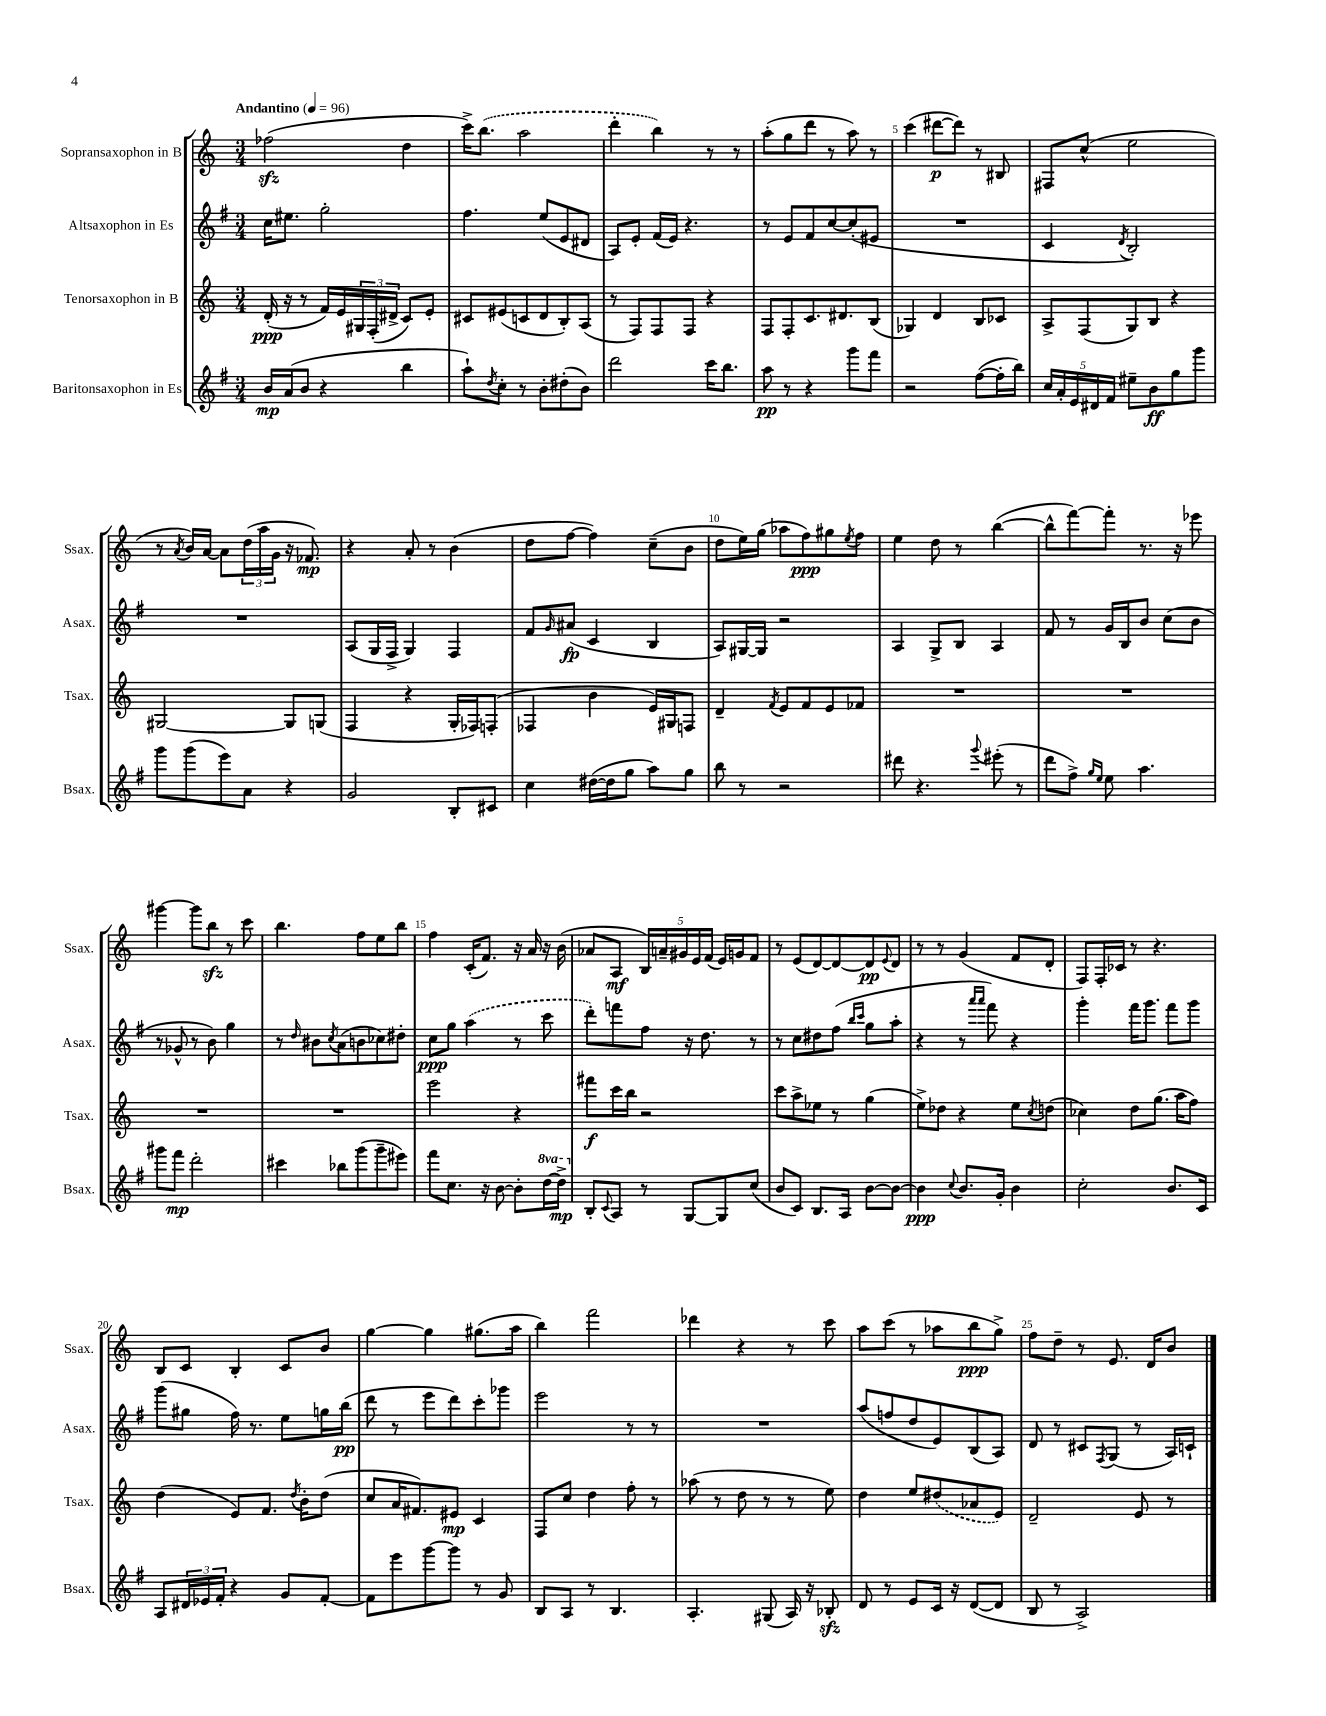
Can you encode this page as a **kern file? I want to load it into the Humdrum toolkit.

**kern	**dynam	**kern	**dynam	**kern	**dynam	**kern	**dynam
*part4	*part4	*part3	*part3	*part2	*part2	*part1	*part1
*staff4	*staff4	*staff3	*staff3	*staff2	*staff2	*staff1	*staff1
*I"Baritonsaxophon in Es	*	*I"Tenorsaxophon in B	*	*I"Altsaxophon in Es	*	*I"Sopransaxophon in B	*
*I'Bsax.	*	*I'Tsax.	*	*I'Asax.	*	*I'Ssax.	*
*clefG2	*	*clefG2	*	*clefG2	*	*clefG2	*
*k[f#]	*	*k[]	*	*k[f#]	*	*k[]	*
*M3/4	*	*M3/4	*	*M3/4	*	*M3/4	*
*MM96	*	*MM96	*	*MM96	*	*MM96	*
=1	=1	=1	=1	=1	=1	=1	=1
!	!	!	!	!	!	!LO:TX:a:B:t=Andantino	!
16b/LL	mp	(16d'/	ppp	16cc\KL	.	(2ff-Xzz\	.
(16a/J	.	16r	.	8.ee#X\J	.	.	.
8b/J	.	8r	.	.	.	.	.
4r	.	16f/LL)	.	2gg'\	.	.	.
.	.	16e/	.	.	.	.	.
.	.	24G#X/	.	.	.	.	.
.	.	(24F'/	.	.	.	.	.
.	.	24d#X^/JJ	.	.	.	.	.
4bb\	.	8c/L)	.	.	.	4dd\	.
.	.	8e'/J	.	.	.	.	.
=2	=2	=2	=2	=2	=2	=2	=2
8aa`\L)	.	8c#X/L	.	4.ff#\	.	16ccc^\KL)	.
.	.	.	.	.	.	(8.bb\J	.
8qdd/	.	.	.	.	.	.	.
8cc'\J	.	(8e#X/	.	.	.	.	.
8r	.	8cn/	.	.	.	2aa\	.
8b'\L	.	8d/	.	(8ee/L	.	.	.
(8dd#X'\	.	8B'/)	.	8e/	.	.	.
8b\J)	.	(8A/J	.	8d#X/J	.	.	.
=3	=3	=3	=3	=3	=3	=3	=3
2ddd\	.	8r	.	8A/L)	.	4ddd'\	.
.	.	8F/L)	.	8e'/J	.	.	.
.	.	8F/	.	(16f#/LL	.	4bb\)	.
.	.	.	.	16e/JJ)	.	.	.
.	.	8F/J	.	4.r	.	.	.
16ccc\KL	.	4r	.	.	.	8r	.
8.bb\J	.	.	.	.	.	.	.
.	.	.	.	.	.	8r	.
=4	=4	=4	=4	=4	=4	=4	=4
8aa\	pp	8F/L	.	8r	.	(8aa'\L	.
8r	.	8F'/	.	8e/L	.	8gg\	.
4r	.	8.c/	.	8f#/	.	8ddd\J	.
.	.	.	.	[8cc/	.	8r	.
.	.	8.d#X/	.	.	.	.	.
8ggg\L	.	.	.	(8cc'/]	.	8aa\)	.
8fff#\J	.	(8B/J	.	8e#X/J	.	8r	.
=5	=5	=5	=5	=5	=5	=5	=5
2r	.	4G-X/)	.	2.r	.	(4ccc\	.
.	.	4d/	.	.	.	[8ddd#X\L	p
.	.	.	.	.	.	8ddd#\J])	.
([8ff#\L	.	8B/L	.	.	.	8r	.
16ff#'\L]	.	8c-X/J	.	.	.	8B#X/	.
16bb\JJ)	.	.	.	.	.	.	.
=6	=6	=6	=6	=6	=6	=6	=6
20cc/LL	.	8A^/L	.	4c/	.	8F#X/L	.
20a'/	.	.	.	.	.	.	.
20e/	.	.	.	.	.	.	.
.	.	(8F/	.	.	.	(8cc^^/J	.
20d#X/	.	.	.	.	.	.	.
20f#/JJ	.	.	.	.	.	.	.
.	.	.	.	8qd/	.	.	.
8ee#X~\L	.	8G/)	.	2B'/)	.	2ee\	.
8b\	ff	8B/J	.	.	.	.	.
8gg\	.	4r	.	.	.	.	.
8ggg\J	.	.	.	.	.	.	.
!!LO:LB:g=z
=7	=7	=7	=7	=7	=7	=7	=7
8ggg\L	.	[2G#X/	.	2.r	.	8r	.
.	.	.	.	.	.	8qa/	.
(8ggg\	.	.	.	.	.	16b/LL)	.
.	.	.	.	.	.	[16a/JJ	.
8eee\)	.	.	.	.	.	8a\L]	.
8a\J	.	.	.	.	.	(24dd\L	.
.	.	.	.	.	.	24aa\	.
.	.	.	.	.	.	24g\JJ	.
4r	.	8G#/L]	.	.	.	16r	.
.	.	.	.	.	.	8.f-X/)	mp
.	.	(8Gn/J	.	.	.	.	.
=8	=8	=8	=8	=8	=8	=8	=8
2g/	.	4F/	.	(8A/L	.	4r	.
.	.	.	.	16G/L	.	.	.
.	.	.	.	16F#^/JJ	.	.	.
.	.	4r	.	4G/)	.	8a'/	.
.	.	.	.	.	.	8r	.
8B'/L	.	16G'/LL	.	4F#/	.	(4b\	.
.	.	16F-X/J)	.	.	.	.	.
8c#X/J	.	(8Fn'/J	.	.	.	.	.
=9	=9	=9	=9	=9	=9	=9	=9
4cc\	.	4F-X/	.	8f#/L	.	8dd\L	.
.	.	.	.	16qqg/	.	.	.
.	.	.	.	(8a#X/J	fp	[8ff\J	.
([16dd#X\LL	.	4b\	.	4c/	.	4ff\])	.
16dd#\J]	.	.	.	.	.	.	.
8gg\J	.	.	.	.	.	.	.
8aa\L)	.	16e/LL)	.	4B/	.	(8cc~\L	.
.	.	16G#X/J	.	.	.	.	.
8gg\J	.	8Fn/J	.	.	.	8b\J	.
=10	=10	=10	=10	=10	=10	=10	=10
8bb\	.	4d~/	.	8A/L)	.	8dd\L	.
8r	.	.	.	[16G#X/L	.	16ee\L)	.
.	.	.	.	16G#/JJ]	.	(16gg\JJ	.
.	.	8qf/	.	.	.	.	.
2r	.	8e/L	.	2r	.	8aa-X\L	.
.	.	8f/	.	.	.	8ff\)	ppp
.	.	8e/	.	.	.	8gg#X\	.
.	.	.	.	.	.	8qee/	.
.	.	8f-X/J	.	.	.	8ff\J	.
=11	=11	=11	=11	=11	=11	=11	=11
8ddd#X\	.	2.r	.	4A/	.	4ee\	.
4.r	.	.	.	.	.	.	.
.	.	.	.	8G^/L	.	8dd\	.
.	.	.	.	8B/J	.	8r	.
8qqggg/	.	.	.	.	.	.	.
(8eee#X'\	.	.	.	4A/	.	([4bb\	.
8r	.	.	.	.	.	.	.
=12	=12	=12	=12	=12	=12	=12	=12
8ddd\L	.	2.r	.	8f#/	.	8bb^^\L]	.
8ff#^\J)	.	.	.	8r	.	[8fff\)	.
16qqgg/LL	.	.	.	.	.	.	.
16qqee/JJ	.	.	.	.	.	.	.
8ee\	.	.	.	16g/LL	.	8fff'\J]	.
.	.	.	.	16B/J	.	.	.
4.aa\	.	.	.	8b/J	.	8.r	.
.	.	.	.	(8cc\L	.	.	.
.	.	.	.	.	.	16r	.
.	.	.	.	8b\J	.	8eee-X\	.
!!LO:LB:g=z
=13	=13	=13	=13	=13	=13	=13	=13
8ggg#X\L	.	2.r	.	8r	.	[4ggg#X\	.
8fff#\J	mp	.	.	8g-X^^/	.	.	.
2ddd'\	.	.	.	8r	.	8ggg#\L]	.
.	.	.	.	8b\)	.	8bbzz\J	.
.	.	.	.	4gg\	.	8r	.
.	.	.	.	.	.	8ccc\	.
=14	=14	=14	=14	=14	=14	=14	=14
4ccc#X\	.	2.r	.	8r	.	4.bb\	.
.	.	.	.	16qqdd/	.	.	.
.	.	.	.	8b#X\L	.	.	.
.	.	.	.	8qcc/	.	.	.
8bb-X\L	.	.	.	(8a\	.	.	.
(8ggg\	.	.	.	8bn\	.	8ff\L	.
8ggg~\	.	.	.	8cc-X\)	.	8ee\	.
8eee#X\J)	.	.	.	8dd#X'\J	.	8bb\J	.
=15	=15	=15	=15	=15	=15	=15	=15
8fff#\L	.	2eee\	.	8cc\L	ppp	4ff\	.
8.cc\J	.	.	.	8gg\J	.	.	.
.	.	.	.	(4aa\	.	(16c'/KL	.
16r	.	.	.	.	.	8.f/J)	.
[8b\	.	.	.	.	.	.	.
8b'\L]	.	4r	.	8r	.	16r	.
.	.	.	.	.	.	16a/	.
*8va	*	*	*	*	*	*	*
[16ddd\L	.	.	.	8ccc\	.	16r	.
16ddd^\JJ]	mp	.	.	.	.	(16b\	.
=16	=16	=16	=16	=16	=16	=16	=16
*X8va	*	*	*	*	*	*	*
8B'/L	.	8fff#X\L	f	8ddd'\L)	.	8a-X/L	.
8qqc/	.	.	.	.	.	.	.
8A/J	.	16ccc\L	.	8fffn\	.	8A/J	mf
.	.	16bb\JJ	.	.	.	.	.
8r	.	2r	.	8ff#\J	.	20B/LL)	.
.	.	.	.	.	.	20an~/	.
.	.	.	.	.	.	20g#X/	.
[8G/L	.	.	.	16r	.	.	.
.	.	.	.	.	.	20e/	.
.	.	.	.	8.dd\	.	.	.
.	.	.	.	.	.	(20f/JJ	.
8G/]	.	.	.	.	.	16e/LL)	.
.	.	.	.	.	.	16gn/J	.
(8cc/J	.	.	.	8r	.	8f/J	.
=17	=17	=17	=17	=17	=17	=17	=17
8b/L	.	8ccc\L	.	8r	.	8r	.
8c/J)	.	8aa^\	.	8cc\L	.	(8e/L	.
8.B/L	.	8ee-X\J	.	8dd#X\	.	[8d/)	.
.	.	8r	.	(8ff#\J	.	8d/_	.
16A/Jk	.	.	.	.	.	.	.
.	.	.	.	16qqbb/LL	.	.	.
.	.	.	.	16qqccc/JJ	.	.	.
[8b\L	.	(4gg\	.	8gg\L	.	8d/]	pp
.	.	.	.	.	.	8qqe/	.
8b\J_	.	.	.	8aa'\J	.	8d/J	.
=18	=18	=18	=18	=18	=18	=18	=18
4b\]	ppp	8ee^\L)	.	4r	.	8r	.
.	.	8dd-X\J	.	.	.	8r	.
8qqcc/	.	.	.	.	.	.	.
8.b/L	.	4r	.	8r	.	(4g/	.
.	.	.	.	16qqaaa/LL	.	.	.
.	.	.	.	16qqaaa/JJ	.	.	.
.	.	.	.	8fff#\)	.	.	.
16g'/Jk	.	.	.	.	.	.	.
4b\	.	8ee\L	.	4r	.	8f/L	.
.	.	8qcc/	.	.	.	.	.
.	.	(8ddn\J	.	.	.	8d'/J	.
=19	=19	=19	=19	=19	=19	=19	=19
2cc'\	.	4cc-X\)	.	4ggg'\	.	8F/L)	.
.	.	.	.	.	.	16F'/L	.
.	.	.	.	.	.	16c-X/JJ	.
.	.	8dd\L	.	16fff#\KL	.	8r	.
.	.	.	.	8.ggg\J	.	.	.
.	.	(8.gg\J	.	.	.	4.r	.
8.b/L	.	.	.	8fff#\L	.	.	.
.	.	16aa\KL	.	.	.	.	.
.	.	8ff\J)	.	8ggg\J	.	.	.
16c/Jk	.	.	.	.	.	.	.
!!LO:LB:g=z
=20	=20	=20	=20	=20	=20	=20	=20
8A/L	.	(4dd\	.	(8ggg\L	.	8B/L	.
24d#X/L	.	.	.	8gg#X\J	.	8c/J	.
24e-X/	.	.	.	.	.	.	.
24f#'/JJ	.	.	.	.	.	.	.
4r	.	8e/L)	.	16ff#\)	.	4B'/	.
.	.	.	.	8.r	.	.	.
.	.	8.f/J	.	.	.	.	.
8g/L	.	.	.	8ee\L	.	8c/L	.
.	.	8qdd/	.	.	.	.	.
.	.	16b'\KL	.	.	.	.	.
[8f#'/J	.	(8dd\J	.	16ggn\L	.	8b/J	.
.	.	.	.	(16bb\JJ	pp	.	.
=21	=21	=21	=21	=21	=21	=21	=21
8f#\L]	.	8cc/L	.	8ddd\	.	[4gg\	.
8eee\	.	16a/K	.	8r	.	.	.
.	.	8.f#X/)	.	.	.	.	.
[8ggg\	.	.	.	8eee\L	.	4gg\]	.
8ggg\J]	.	8e#X/J	mp	8ddd\)	.	.	.
8r	.	4c/	.	8ccc'\	.	(8.gg#X\L	.
8g/	.	.	.	8ggg-X\J	.	.	.
.	.	.	.	.	.	16aa\Jk	.
=22	=22	=22	=22	=22	=22	=22	=22
8B/L	.	8F/L	.	2eee\	.	4bb\)	.
8A/J	.	8cc/J	.	.	.	.	.
8r	.	4dd\	.	.	.	2fff\	.
4.B/	.	.	.	.	.	.	.
.	.	8ff'\	.	8r	.	.	.
.	.	8r	.	8r	.	.	.
=23	=23	=23	=23	=23	=23	=23	=23
4.A'/	.	(8aa-X\	.	2.r	.	4ddd-X\	.
.	.	8r	.	.	.	.	.
.	.	8dd\	.	.	.	4r	.
(8G#X/	.	8r	.	.	.	.	.
16A/)	.	8r	.	.	.	8r	.
16r	.	.	.	.	.	.	.
8B-Xzz'/	.	8ee\)	.	.	.	8ccc\	.
=24	=24	=24	=24	=24	=24	=24	=24
8d/	.	4dd\	.	(8aa/L	.	8aa\L	.
8r	.	.	.	8ffn/	.	(8ccc\J	.
8e/L	.	8ee/L	.	8dd/	.	8r	.
16c/Jk	.	(8dd#X/	.	8e/)	.	8aa-X\L	.
16r	.	.	.	.	.	.	.
([8d/L	.	8a-X/	.	(8B/	.	8bb\	ppp
8d/J]	.	8e/J)	.	8A/J)	.	8gg^\J)	.
=25	=25	=25	=25	=25	=25	=25	=25
8B/	.	2d~/	.	8d/	.	8ff\L	.
8r	.	.	.	8r	.	8dd~\J	.
2A^/)	.	.	.	8c#X/L	.	8r	.
.	.	.	.	8qF#/	.	.	.
.	.	.	.	(8G/J	.	8.e/	.
.	.	8e/	.	8r	.	.	.
.	.	.	.	.	.	16d/KL	.
.	.	8r	.	16A/LL)	.	8b/J	.
.	.	.	.	16cn`/JJ	.	.	.
==	==	==	==	==	==	==	==
*-	*-	*-	*-	*-	*-	*-	*-
